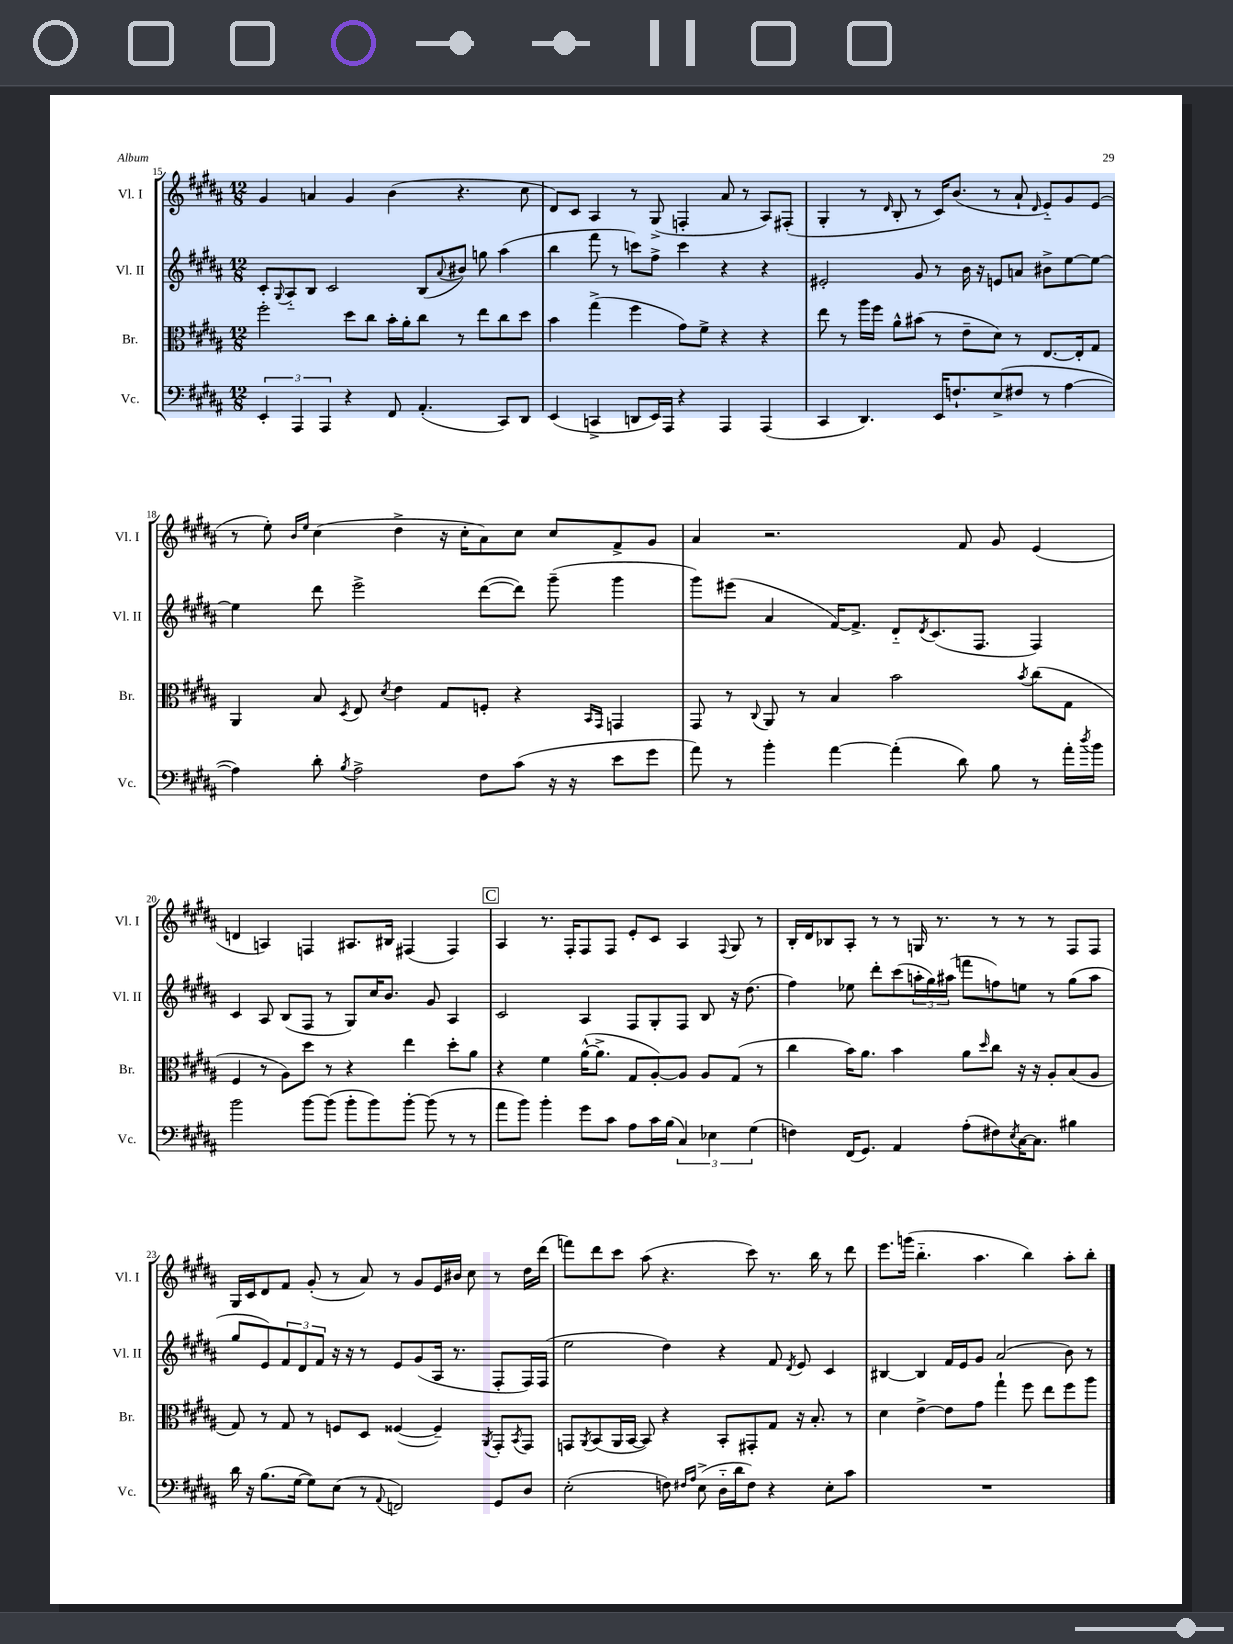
<<
\new StaffGroup <<
\new Staff = "s0" \with { instrumentName = "Vl. I" shortInstrumentName = "Vl. I" } {
    \clef treble \key b \major \numericTimeSignature \time 12/8
    gis'4 a'4 gis'4 b'4( r4. cis''8 |
    dis'8) cis'8 ais4 r8 gis8->( f4-. ais'8 r8 ais8) fis8-.( |
    gis4-. r8 \grace { dis'16 } b8-. r8 cis'16) b'8.( r8 ais'8-! \grace { dis'16 } e'8-_) gis'8 e'8( |
    r8 e''8-.) \grace { b'16 e''16 } cis''4( dis''4-> r16 cis''16-. ais'8) cis''8 cis''8 fis'8-> gis'8 |
    ais'4 r2. fis'8 gis'8 e'4( |
    d'4 a4) f4 ais8. bis16 fis4( fis4) |
    \mark \markup { \box "C" } ais4 r8. fis16-. fis8 fis8 e'8-. cis'8 ais4 \appoggiatura { fis8 } gis8 r8 |
    b16-. dis'16 bes8 ais8-. r8 r8 g16 r8. r8 r8 r8 fis8 fis8 |
    gis16 cis'16 dis'8 fis'8 gis'8-.( r8 ais'8) r8 gis'8 e'16 bis'16 cis''8 r8 dis''16 dis'''16( |
    f'''8) dis'''8 cis'''8 ais''8( r4. cis'''8) r8. b''16 r8 dis'''8 |
    e'''8. g'''16( b''4.-_ ais''4. b''4) ais''8-. b''8-. \bar "|." |
}
\new Staff = "s1" \with { instrumentName = "Vl. II" shortInstrumentName = "Vl. II" } {
    \clef treble \key b \major \numericTimeSignature \time 12/8
    cis'8-. \appoggiatura { gis8 } ais8-_ b8 cis'2 b8( \appoggiatura { ais'8 } bis'8) g''8 ais''4( |
    b''4 fis'''8 r8 c'''8) fis''8-> c'''4 r4 r4 |
    eis'2-. gis'8 r8 b'16 r16 e'8 a'8 bis'8-> e''8~ e''8~ |
    e''4 dis'''8 e'''2-> dis'''8~( dis'''8) gis'''8--( gis'''4 |
    gis'''8) eis'''8( ais'4 fis'16~) fis'8.-> dis'8-_ \acciaccatura { dis'8 } cis'8.( fis8. fis4) |
    cis'4 ais8 b8( fis8 r8 gis8) cis''16 b'8. gis'8 ais4 |
    \mark \markup { \box "C" } cis'2 ais4 fis8 gis8-. fis8 b8 r16 dis''8.( |
    fis''4) ees''8 dis'''8-. cis'''8( \tuplet 3/2 { a''16-. gis''16) ais''16( } f'''8 f''8) e''8 r8 gis''8( ais''8 |
    gis''8 e'8) \tuplet 3/2 { fis'8 dis'8 fis'8 } r16 r16 r8 e'8 gis'8( ais16 r8. fis8-. fis16) fis16( |
    e''2 dis''4) r4 fis'8 \acciaccatura { dis'8 } e'8 cis'4 |
    bis4~ bis4 fis'16 e'16 gis'8 ais'2( b'8) r8 \bar "|." |
}
\new Staff = "s2" \with { instrumentName = "Br." shortInstrumentName = "Br." } {
    \clef alto \key b \major \numericTimeSignature \time 12/8
    fis''2-. dis''8 cis''8 b'16-. ais'16-. cis''8 r8 e''8 cis''8 dis''8 |
    b'4 gis''4->( fis''4 gis'8) fis'8-> r4 r4 |
    e''8 r8 ais''16 fis''16 ais'8-^ bis'8( r8 e'8-- dis'8) r8 e8.~ e16-. gis8 |
    ais,4 b8 \acciaccatura { dis8 } e8 \acciaccatura { dis'8 } e'4 gis8 f8-. r4 \grace { b,16 gis,16 } g,4 |
    gis,8 r8 \appoggiatura { cis8 } ais,8 r8 b4 b'2 \acciaccatura { b'8 } cis''8( gis8 |
    fis4 r8 ais8) dis''8 r8 r4 e''4 dis''8-. ais'8 |
    \mark \markup { \box "C" } r4 fis'4 ais'16~-^( ais'8.-> gis8 ais8~-.) ais8 ais8 gis8( r8 |
    cis''4 b'16) ais'8. b'4 ais'8 \grace { dis''16 } cis''8 r16 r16 ais8-. b8( ais8 |
    gis8) r8 gis8 r8 f8 dis8 fisis4~( fisis4--) \acciaccatura { ais,8 } gis,8-. \acciaccatura { b,8 } gis,8 |
    g,8 \acciaccatura { ais,8 } b,8( ais,16 b,16~ b,8) r4 b,8-. gis,8-. gis8 r16 b8.-. r8 |
    dis'4 e'4~-> e'8 gis'8 gis''4-! fis''8 e''8 fis''8 ais''8 \bar "|." |
}
\new Staff = "s3" \with { instrumentName = "Vc." shortInstrumentName = "Vc." } {
    \clef bass \key b \major \numericTimeSignature \time 12/8
    \tuplet 3/2 { e,4-. ais,,4 ais,,4 } r4 fis,8 ais,4.-.( cis,8) dis,8 |
    e,4( c,4-> d,8 e,16) ais,,16 r4 ais,,4 ais,,4( |
    cis,4 dis,4.) e,16 f8.-! e8->( fis8 r8 ais4~ |
    ais4) dis'8-. \acciaccatura { b8 } ais2-> fis8 cis'8( r16 r16 e'8 gis'8 |
    ais'8) r8 b'4-. ais'4~ ais'4-.( dis'8) b8 r8 ais'16-. \acciaccatura { dis''8 } b'16 |
    b'2 b'8~ b'8( b'8-. b'8) b'8~-. b'8( r8 r8 |
    \mark \markup { \box "C" } ais'8 b'8) b'4-. gis'8 cis'8 ais8 cis'16 b16( \tuplet 3/2 { cis4) ees4 gis4( } |
    f4) fis,16( gis,8.) ais,4 ais8-.( fis8) \acciaccatura { e8 } cis16~ cis8. bis4 |
    dis'16 r16 b8.( gis16~ gis8) e8( r8 \appoggiatura { ais,8 } f,2) gis,8 dis8 |
    e2-.( f8) \grace { fis16 ais16 } e8->( dis16-_ dis'16 fis8) r4 e8-. cis'8 |
    R1. \bar "|." |
}
>>
>>
\layout { \context { \Score currentBarNumber = #15 } }
